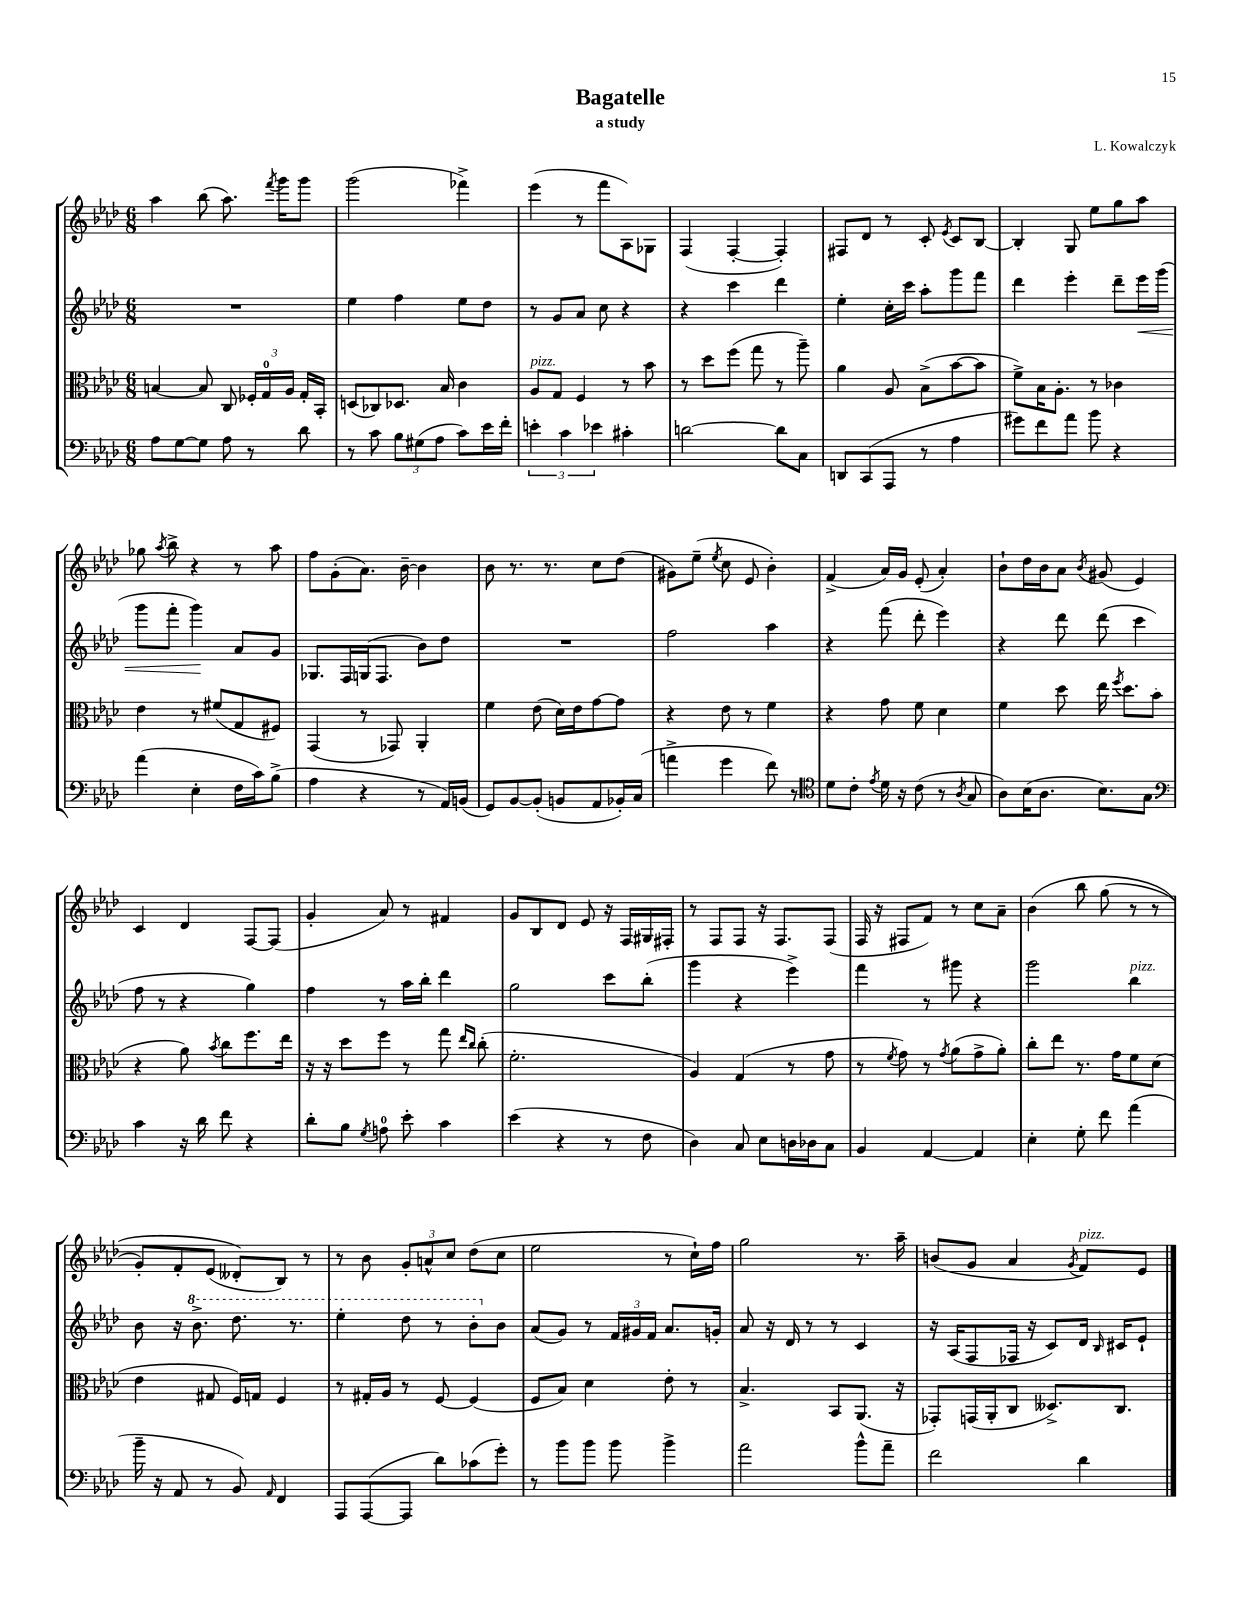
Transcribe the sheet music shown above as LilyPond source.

\header { title = "Bagatelle" composer = "L. Kowalczyk" subtitle = "a study" }
<<
\new StaffGroup <<
\new Staff = "s0" {
    \clef treble \key aes \major \numericTimeSignature \time 6/8
    \autoBeamOff aes''4 bes''8( aes''8.) \acciaccatura { f'''8 } g'''16[ g'''8] |
    g'''2( fes'''4->) |
    ees'''4( r8 f'''8[ aes8) ges8] |
    f4( f4~-. f4-.) |
    fis8[ des'8] r8 c'8-. \acciaccatura { ees'8 } c'8[ bes8]~ |
    bes4-. g8 ees''8[ g''8 aes''8] |
    ges''8 \acciaccatura { aes''8 } bes''8-> r4 r8 aes''8 |
    f''8[ g'8-.( aes'8.]) bes'16~-- bes'4 |
    bes'8 r8. r8. c''8[ des''8]( |
    gis'8[) ees''8]--( \acciaccatura { ees''8 } c''8 ees'8 bes'4-.) |
    f'4->( aes'16[) g'16] ees'8-.( aes'4-.) |
    bes'8[-! des''16 bes'16 aes'8] \acciaccatura { bes'8 } gis'8( ees'4) |
    c'4 des'4 f8[~ f8]( |
    g'4-. aes'8) r8 fis'4 |
    g'8[ bes8 des'8] ees'8 r16 f16[ gis16 fis16]-. |
    r8 f8[ f8] r16 f8.[ f8]( |
    f16 r16 fis8[ f'8]) r8 c''8[ aes'8]-- |
    bes'4\( bes''8 g''8( r8 r8 |
    g'8[-.) f'8-. ees'8]( deses'8[-.\) bes8]) r8 |
    r8 bes'8 \tuplet 3/2 { g'8[-. a'8-^ c''8] } des''8[( c''8] |
    ees''2 r8 c''16[-!) f''16] |
    g''2 r8. aes''16-- |
    b'8[( g'8] aes'4 \acciaccatura { g'8 } f'8[^\markup { \italic "pizz." }) ees'8] \bar "|." |
}
\new Staff = "s1" {
    \clef treble \key aes \major \numericTimeSignature \time 6/8
    \autoBeamOff R2. |
    ees''4 f''4 ees''8[ des''8] |
    r8 g'8[ aes'8] c''8 r4 |
    r4 c'''4 des'''4 |
    ees''4-. c''16[-. c'''16] aes''8[-. g'''8 f'''8] |
    des'''4 ees'''4-. des'''8[-- ees'''16\< g'''16]( |
    g'''8[ f'''8]-. g'''4\!) aes'8[ g'8] |
    ges8.[ f16 g16( f8.] bes'8[) des''8] |
    R2. |
    f''2 aes''4 |
    r4 f'''8( des'''8-. ees'''4) |
    r4 des'''8 des'''8( c'''4 |
    f''8 r8 r4 g''4) |
    f''4 r8 aes''16[ bes''16]-. des'''4 |
    g''2 c'''8[ bes''8]-.( |
    g'''4 r4 ees'''4->) |
    f'''4 r8 gis'''8 r4 |
    g'''2 bes''4^\markup { \italic "pizz." } |
    bes'8 r16 \ottava #1 bes''8.-> des'''8. r8. |
    ees'''4-. des'''8 r8 bes''8[-. \ottava #0 bes'8] |
    aes'8[( g'8]) r8 \tuplet 3/2 { f'16[ gis'16 f'16] } aes'8.[ g'16]-. |
    aes'8 r16 des'16 r8 r8 c'4 |
    r16 aes16[( f8 fes16] r16 c'8[) des'16] \grace { bes16 } cis'16[ ees'8]-! \bar "|." |
}
\new Staff = "s2" {
    \clef alto \key aes \major \numericTimeSignature \time 6/8
    \autoBeamOff b4~ b8 c8 \tuplet 3/2 { fes16[-. g16-0 aes16] } g16[-. bes,16]-. |
    d8[( ces8) des8.] bes16 c'4 |
    aes8[^\markup { \italic "pizz." } g8] f4 r8 bes'8 |
    r8 des''8[ f''8]( g''8 r8 aes''8--) |
    aes'4 aes8 bes8[->( bes'8~ bes'8] |
    f'8[->) bes16 aes8.]-. r8 ces'4 |
    ees'4 r8 fis'8[( g8 fis8]) |
    g,4( r8 ges,8) aes,4-. |
    f'4 ees'8( des'16[) ees'16 g'8~ g'8] |
    r4 ees'8 r8 f'4 |
    r4 g'8 f'8 des'4 |
    f'4 des''8 ees''16 \acciaccatura { f''8 } des''8.[ bes'8]( |
    r4 aes'8) \acciaccatura { bes'8 } c''8[ f''8. ees''16] |
    r16 r16 des''8[ f''8] r8 g''8 \grace { ees''16[ c''16] } c''8-.( |
    f'2.-. |
    aes4) g4( r8 g'8 |
    r8 \acciaccatura { f'8 } g'8) r8 \acciaccatura { g'8 } aes'8[( g'8-> aes'8]-.) |
    c''8[-. ees''8] r8. g'16[ f'8 des'8]( |
    ees'4 gis8 f16[) g16] f4 |
    r8 gis16[-. aes16] r8 f8~ f4( |
    f8[ bes8]) des'4 ees'8-. r8 |
    bes4.-> bes,8[ aes,8.]( r16 |
    ges,8[-.) g,16( aes,16-. c8] deses8.[->) c8.] \bar "|." |
}
\new Staff = "s3" {
    \clef bass \key aes \major \numericTimeSignature \time 6/8
    \autoBeamOff aes8[ g8~ g8] aes8 r8 des'8 |
    r8 c'8 \tuplet 3/2 { bes8[ gis8( aes8] } c'8[) ees'16 f'16]-. |
    \tuplet 3/2 { e'4-. c'4 ees'4 } cis'4-. |
    d'2~ d'8[ c8] |
    d,8[ c,8( aes,,8] r8 aes4 |
    gis'8[) f'8 aes'8] bes'8 r4 |
    aes'4( ees4-. f16[ c'16) bes8]->( |
    aes4 r4 r8 aes,16[) b,16]( |
    g,8[) bes,8~ bes,8]-.( b,8[ aes,8 bes,16-.) c16]( |
    a'4-> g'4 f'8) r8 |
    \clef tenor des'8[ c'8]-. \acciaccatura { ees'8 } des'16 r16 c'8( r8 \acciaccatura { aes8 } g8 |
    aes8[) bes16( aes8.] bes8.[) g8.] |
    \clef bass c'4 r16 des'16 f'8 r4 |
    des'8[-. bes8] \acciaccatura { g8 } a8-0 ees'8-. c'4 |
    ees'4( r4 r8 f8 |
    des4) c8 ees8[ d16 des16 c8] |
    bes,4 aes,4~ aes,4 |
    ees4-. g8-. f'8 aes'4( |
    bes'16-- r16 aes,8 r8 bes,8) \grace { aes,16 } f,4 |
    aes,,8[ aes,,8~( aes,,8] des'8[) ces'8( g'8]-.) |
    r8 bes'8[ bes'8] bes'8 bes'4-> |
    aes'2 bes'8[-^ aes'8]-- |
    f'2 des'4 \bar "|." |
}
>>
>>
\layout { \context { \Score \remove "Bar_number_engraver" } }
